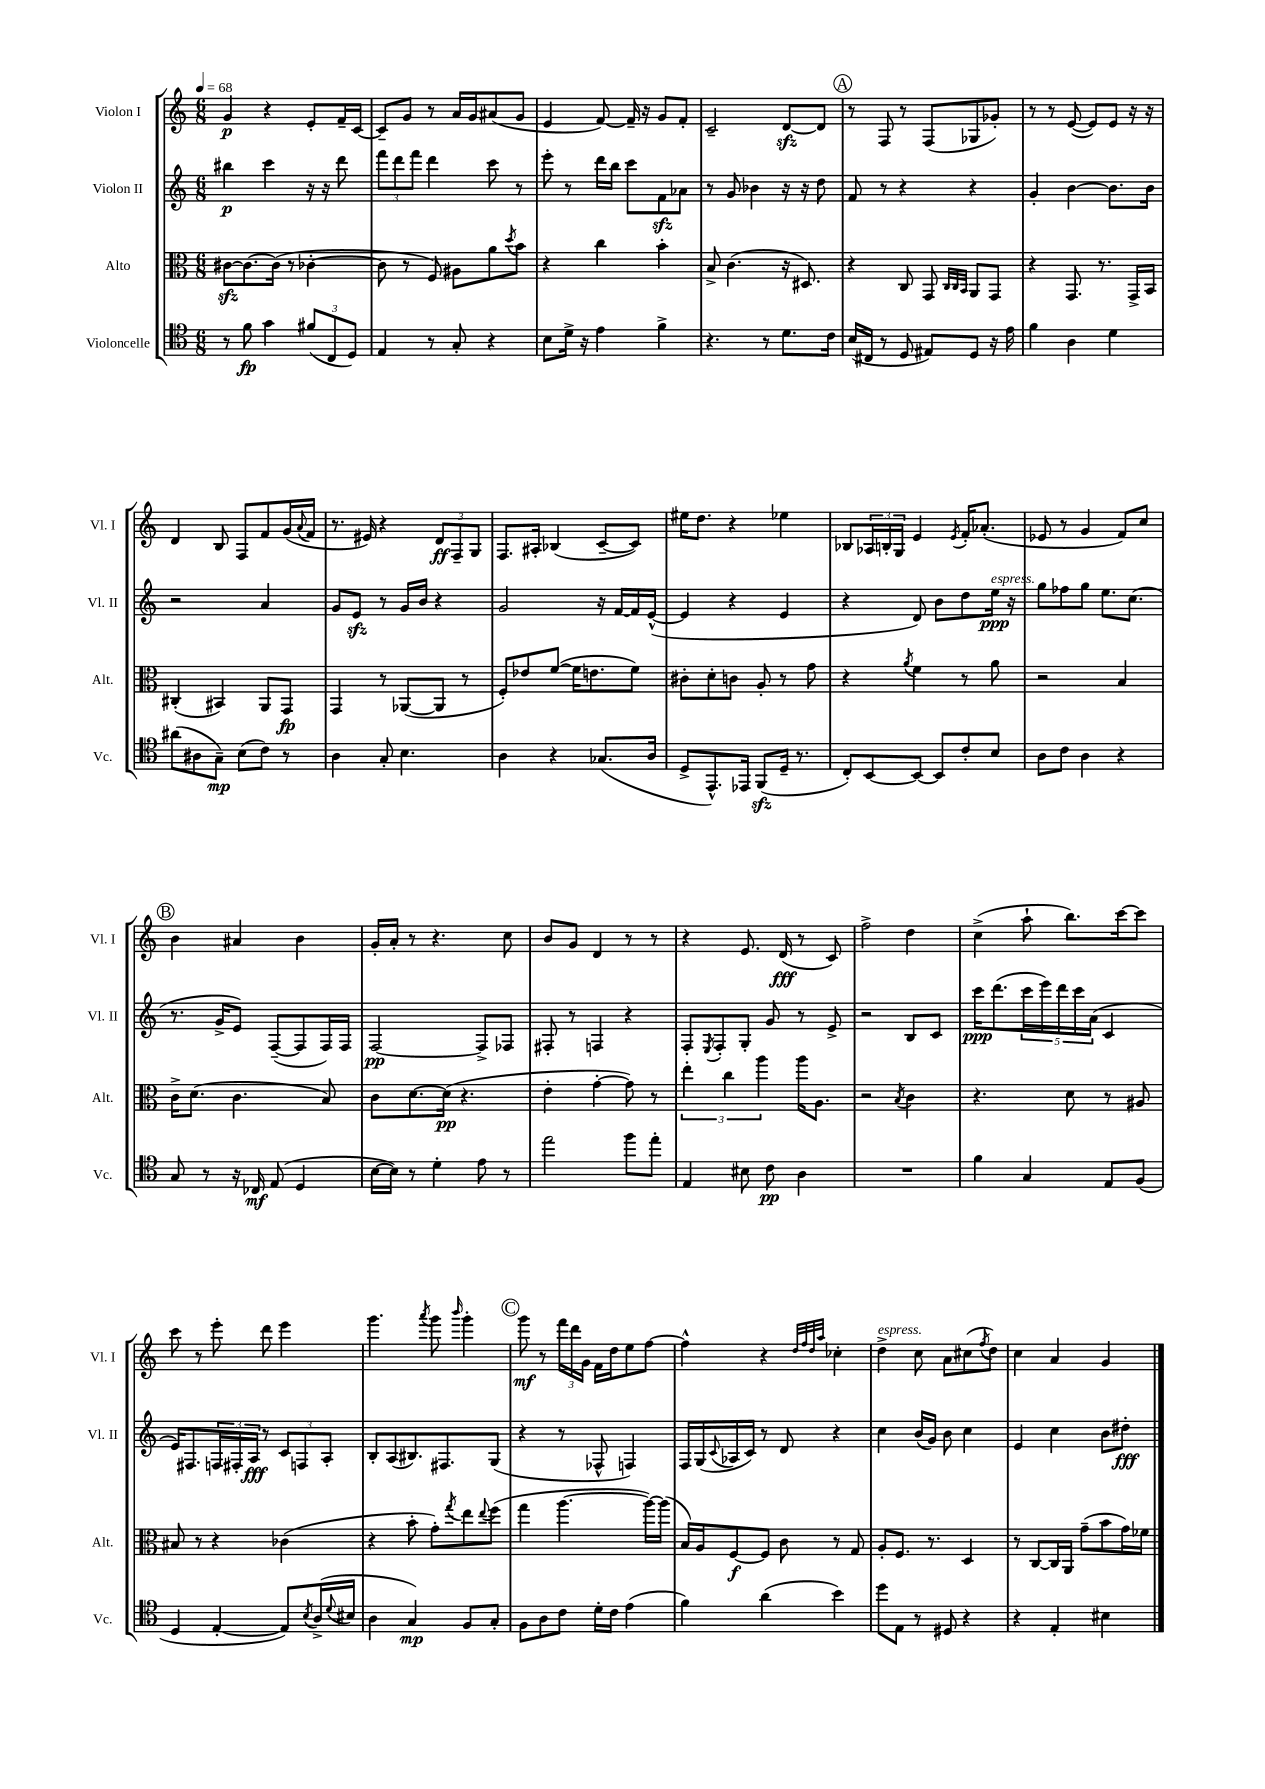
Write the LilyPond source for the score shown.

<<
\new StaffGroup <<
\new Staff = "s0" \with { instrumentName = "Violon I" shortInstrumentName = "Vl. I" } {
    \clef treble \key c \major \numericTimeSignature \time 6/8 \tempo 4 = 68
    g'4\p r4 e'8-. f'16-- c'16~ |
    c'8-- g'8 r8 a'16 g'16 ais'8( g'8 |
    e'4 f'8~) f'16-- r16 g'8 f'8-. |
    c'2-- d'8~\sfz d'8 |
    \mark \markup { \circle "A" } r8 f8 r8 f8( ges8 ges'8-.) |
    r8 r8 e'8~( e'8) e'8 r16 r16 |
    d'4 b8 f8 f'8 g'16( \appoggiatura { a'8 } f'16 |
    r8. eis'16) r4 \tuplet 3/2 { d'8\ff f8-- g8 } |
    f8. ais16-. bes4( c'8~-- c'8) |
    eis''16 d''8. r4 ees''4 |
    bes8 \tuplet 3/2 { aes16 b16-. g16 } e'4 \acciaccatura { e'8 } f'16-. aes'8.-.( |
    ees'8 r8 g'4 f'8) c''8 |
    \mark \markup { \circle "B" } b'4 ais'4 b'4 |
    g'16-. a'16-. r8 r4. c''8 |
    b'8 g'8 d'4 r8 r8 |
    r4 e'8. d'16\fff( r8 c'8) |
    f''2-> d''4 |
    c''4->( a''8-! b''8.) c'''16~ c'''8 |
    c'''8 r8 e'''8-. d'''8 e'''4 |
    g'''4. \acciaccatura { a'''8 } g'''8 \grace { b'''16 } g'''4-. |
    \mark \markup { \circle "C" } g'''8\mf r8 \tuplet 3/2 { f'''16 d'''16 g'16 } f'16 d''16 e''8 f''8~ |
    f''4-^ r4 \grace { d''32 f''32 d''32 a''32 } ces''4-. |
    d''4->^\markup { \italic "espress." } c''8 a'8 cis''8( \acciaccatura { f''8 } d''8) |
    c''4 a'4 g'4 \bar "|." |
}
\new Staff = "s1" \with { instrumentName = "Violon II" shortInstrumentName = "Vl. II" } {
    \clef treble \key c \major \numericTimeSignature \time 6/8
    bis''4\p c'''4 r16 r16 d'''8 |
    \tuplet 3/2 { f'''8 d'''8 f'''8 } d'''4 c'''8 r8 |
    e'''8-. r8 d'''16 b''16 c'''8 f'8\sfz aes'8 |
    r8 g'8 bes'4 r16 r16 d''8 |
    \mark \markup { \circle "A" } f'8 r8 r4 r4 |
    g'4-. b'4~ b'8. b'16 |
    r2 a'4 |
    g'8 e'8\sfz r8 g'16 b'16 r4 |
    g'2 r16 f'16~ f'16 e'16~-^( |
    e'4 r4 e'4 |
    r4 d'8) b'8 d''8 e''16\ppp^\markup { \italic "espress." } r16 |
    g''8 fes''8 g''8 e''8. c''8.( |
    \mark \markup { \circle "B" } r8. g'16-> e'8) f8~--( f8 f16) f16 |
    f2~\pp f8-> fes8 |
    fis8-. r8 f4 r4 |
    f8-. \acciaccatura { e8 } f8-. g8-. g'8 r8 e'8-> |
    r2 b8 c'8 |
    c'''16\ppp d'''8.( \tuplet 5/4 { c'''16 e'''16) d'''16 c'''16 a'16( } c'4 |
    e'16) fis8. \tuplet 3/2 { f16 fis16-. a16\fff } r8 \tuplet 3/2 { c'8 f8 a8-. } |
    b8-. a8( bis8.) fis8. g8( |
    \mark \markup { \circle "C" } r4 r8 fes8-^ f4) |
    f16 g16( \appoggiatura { c'8 } aes16 c'16) r8 d'8 r4 |
    c''4 b'16( g'16) b'8 c''4 |
    e'4 c''4 b'8 dis''8-.\fff \bar "|." |
}
\new Staff = "s2" \with { instrumentName = "Alto" shortInstrumentName = "Alt." } {
    \clef alto \key c \major \numericTimeSignature \time 6/8
    cis'8~\sfz cis'8.~ cis'16( r8 ces'4~-. |
    ces'8 r8 f8) ais8 a'8 \acciaccatura { d''8 } b'8 |
    r4 c''4 b'4-. |
    b8-> c'4.( r16 dis8.) |
    \mark \markup { \circle "A" } r4 c8 g,8 \grace { c32 c32 b,32 } a,8 g,8 |
    r4 g,8. r8. g,16-> b,16 |
    cis4-.( bis,4) a,8 g,8\fp |
    g,4 r8 aes,8~( aes,8 r8 |
    f8-.) ees'8 f'8~( f'16 e'8. f'8) |
    cis'8-. d'8-. c'8 a8-. r8 g'8 |
    r4 \acciaccatura { a'8 } f'4 r8 a'8 |
    r2 b4 |
    \mark \markup { \circle "B" } c'16-> d'8.( c'4. b8) |
    c'8 d'8.~ d'16\pp( r4. |
    e'4-. g'4~-. g'8) r8 |
    \tuplet 3/2 { e''4-. c''4 a''4 } a''16 a8. |
    r2 \acciaccatura { b8 } c'4 |
    r4. d'8 r8 ais8 |
    bis8 r8 r4 ces'4( |
    r4 b'8-. g'8-.) \acciaccatura { g''8 } e''8 \appoggiatura { e''8 } f''8( |
    \mark \markup { \circle "C" } g''4 a''4.~ a''16~) a''16( |
    b16) a16 f8~\f f8 c'8 r8 g8 |
    a8-. f8. r8. d4 |
    r8 c8~ c16 a,16 g'8--( b'8 g'16) fes'16 \bar "|." |
}
\new Staff = "s3" \with { instrumentName = "Violoncelle" shortInstrumentName = "Vc." } {
    \clef tenor \key c \major \numericTimeSignature \time 6/8
    r8 f'8\fp g'4 \tuplet 3/2 { fis'8( c8 d8) } |
    e4 r8 g8-. r4 |
    b8 d'16-> r16 e'4 f'4-> |
    r4. r8 d'8. c'16 |
    \mark \markup { \circle "A" } b16( cis16 r8 d8 eis8) d8 r16 e'16 |
    f'4 a4 d'4 |
    ais'8( ais8 g8--\mp) b8( c'8) r8 |
    a4 g8-. b4. |
    a4 r4 ges8.( a16 |
    d8-> e,8.-^) ees,16 f,8\sfz( d16-- r8. |
    c8-.) b,8~ b,8~ b,8 c'8-. b8 |
    a8 c'8 a4 r4 |
    \mark \markup { \circle "B" } g8 r8 r16 ces16\mf e8( d4 |
    b16~ b16) r8 d'4-. e'8 r8 |
    e''2 f''8 e''8-. |
    e4 bis8 c'8\pp a4 |
    R2. |
    f'4 g4 e8 f8( |
    d4 e4~-. e8) \acciaccatura { b8 } a16->( \appoggiatura { d'8 } bis16 |
    a4 g4\mp) f8 g8-. |
    \mark \markup { \circle "C" } f8 a8 c'8 d'16-. c'16 e'4( |
    f'4) a'4( b'4) |
    d''8 e8 r8 dis8 r4 |
    r4 e4-. bis4 \bar "|." |
}
>>
>>
\layout { \context { \Score \remove "Bar_number_engraver" } }
